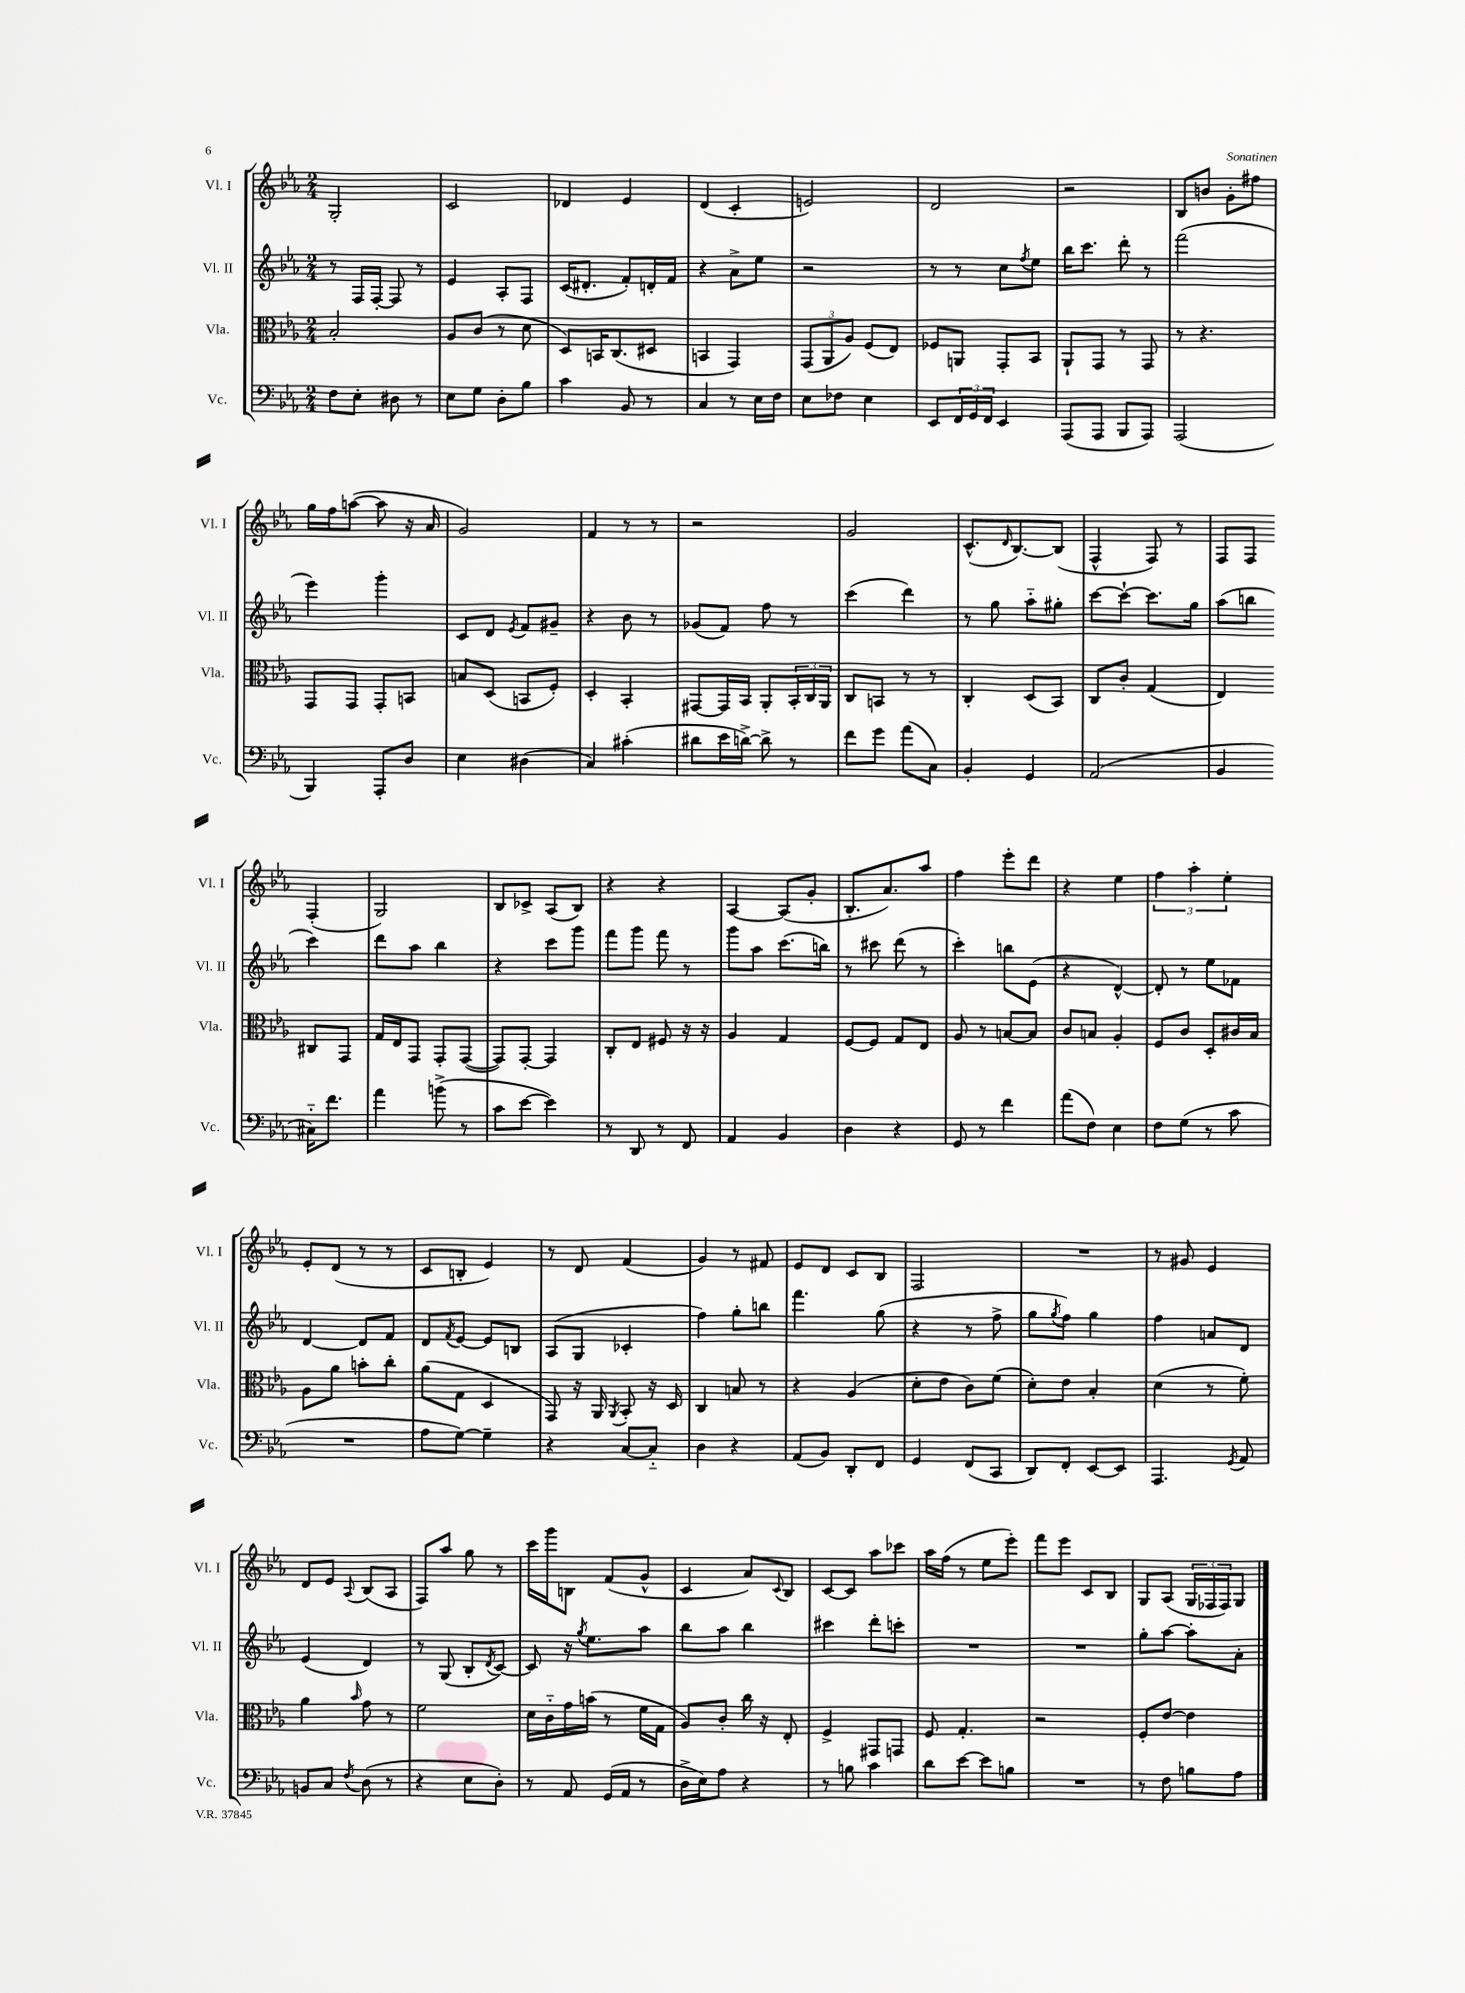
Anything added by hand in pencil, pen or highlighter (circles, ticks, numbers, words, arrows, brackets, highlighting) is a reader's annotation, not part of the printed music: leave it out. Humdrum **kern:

**kern	**kern	**kern	**kern
*staff4	*staff3	*staff2	*staff1
*clefF4	*clefC3	*clefG2	*clefG2
*k[b-e-a-]	*k[b-e-a-]	*k[b-e-a-]	*k[b-e-a-]
*M2/4	*M2/4	*M2/4	*M2/4
8F	2B-'	8r	2G'
8E-'	.	16F	.
.	.	[16F'	.
8D#	.	8F]	.
8r	.	8r	.
=	=	=	=
8E-	8A-	4e-	2c
8G	(8c	.	.
8D'	8r	8A-'	.
8B-	8d	8F	.
=	=	=	=
4c	8D)	(16c	4d-
.	.	8.d#'	.
.	16BB	.	.
.	(8.C	.	.
8BB-	.	8f')	4e-
8r	8D#	16d'	.
.	.	16f	.
=	=	=	=
4C	4BB	4r	(4d
8r	4GG)	8a-^	4c'
16E-	.	8ee-	.
16F	.	.	.
=	=	=	=
8E-	(12GG	2r	2e)
.	12AA-	.	.
8F-	.	.	.
.	12A-)	.	.
4E-	(8F	.	.
.	8E-)	.	.
=	=	=	=
8EE-	8F-	8r	2d
24FF	8AA	8r	.
24GG	.	.	.
24FF	.	.	.
4EE-	8GG'	8cc	.
.	.	8qff	.
.	8BB-	8ee-	.
=	=	=	=
(8AAA-	8AA-`	16bb-	2r
.	.	8.ccc	.
8AAA-	8GG	.	.
8BBB-	8r	8ddd'	.
8AAA-)	8GG	8r	.
=	=	=	=
(2AAA-	8r	(2fff	8B-
.	4.r	.	8b
.	.	.	8g'
.	.	.	8ff#
=	=	=	=
4BBB-)	8GG	4eee-)	16gg
.	.	.	16ff
.	8GG	.	([8aa
8AAA-'	8GG'	4ggg'	8aa]
8D	8BB	.	16r
.	.	.	16a-
=	=	=	=
4E-	8B	8c	2g)
.	(8D	8d	.
.	.	8qe-	.
(4D#	8BB	8f	.
.	8F')	8g#~	.
=	=	=	=
4C)	4D'	4r	4f
(4c#'	4BB-'	8b-	8r
.	.	8r	8r
=	=	=	=
8d#	[8GG#	(8g-	2r
16e-	16GG#]	8f)	.
[16d^)	16BB-	.	.
8d^]	8AA-'	8ff	.
8r	24BB-'	8r	.
.	24C	.	.
.	24AA-	.	.
=	=	=	=
8f	8C	(4ccc	2g
8g	8BB	.	.
(8a-	8r	4ddd)	.
8C)	8r	.	.
=	=	=	=
4BB-'	4C'	8r	(8.c^^
.	.	8gg	.
.	.	.	16qqd
.	.	.	[8.B-)
4GG	(8D	8aa-'~	.
.	8BB-)	8gg#'	(8B-]
=	=	=	=
(2AA-	8C	[8ccc	4F^^
.	8c'	8ccc`_	.
.	(4G	8.ccc]	8F)
.	.	.	8r
.	.	16gg	.
=	=	=	=
4BB-	4E-)	(8aa-	8F
.	.	8bb	8F
16C#'~)	8C#	4ccc)	(4F'
8.f	.	.	.
.	8GG	.	.
=	=	=	=
4a-	16G	8ddd	2G)
.	16E-	.	.
.	8GG	8aa-	.
(8b^	8GG'	4bb-	.
8r	([8GG	.	.
=	=	=	=
8c	8GG])	4r	8B-
[8e-	[8GG'	.	8c-^
4e-])	4GG]	8ccc	(8A-
.	.	8ggg	8B-)
=	=	=	=
8r	8C'	8fff	4r
8DD	8E-	8ggg	.
8r	8F#	8fff	4r
8FF	16r	8r	.
.	16r	.	.
=	=	=	=
4AA-	4A-	8ggg	[4A-
.	.	8aa-	.
4BB-	4G	(8.ccc	(8A-]
.	.	.	8g'
.	.	16bb)	.
=	=	=	=
4D	[8F	8r	8.B-'
.	8F]	8ccc#	.
.	.	.	8.a-)
4r	8G	(8ddd	.
.	8E-	8r	8aa-
=	=	=	=
8GG	8A-	4ccc')	4ff
8r	8r	.	.
4f	[8B	8bb	8eee-'
.	8B]	(8e-	8ddd
=	=	=	=
(8a-	8c	4r	4r
8F)	8B	.	.
4E-	4A-'	[4d^^)	4ee-
=	=	=	=
8F	8F	8d']	6ff
(8G	8c	8r	.
.	.	.	6aa-'
8r	8D'	8ee-	.
.	.	.	6ee-'
8c	16c#	8f-	.
.	16B-	.	.
=	=	=	=
2r	8A-	[4d	8e-'
.	8a-	.	(8d
.	8b'	8d]	8r
.	8cc'	8f	8r
=	=	=	=
8A-	(8a-	8d	8c
.	.	8qf	.
[8G)	8G	[8e-	8B'
4G~]	4D	8e-]	4e-)
.	.	8B	.
=	=	=	=
4r	8GG)	(8A-	8r
.	16r	8G	8d
.	16AA-	.	.
.	8qAA-	.	.
[8C	8BB-'	4c-'	(4f
8C'~]	16r	.	.
.	16D	.	.
=	=	=	=
4D	4C	4ff)	4g)
4r	8B	8gg'	8r
.	8r	8bb	8f#
=	=	=	=
(8AA-	4r	4.fff	8e-
8BB-)	.	.	8d
8DD'	(4A-	.	8c
8FF	.	(8gg	8B-
=	=	=	=
4GG	8d'	4r	2F
.	8e-	.	.
(8FF	8c)	8r	.
8CC	(8f	8ff^	.
=	=	=	=
8DD)	8d')	8gg	2r
.	.	8qgg	.
8FF'	8e-	8ff)	.
[8EE-	4B-'	4gg	.
8EE-]	.	.	.
=	=	=	=
4.AAA-	(4d	4ff	8r
.	.	.	8g#
.	8r	8a	4e-
8qGG	.	.	.
8AA-	8f')	8d	.
=	=	=	=
8BB	4a-	(4e-	8d
8C	.	.	8e-
8qF	16qqb-	.	8qqA-
(8D	8g	4d)	(8B-
8r	8r	.	8A-
=	=	=	=
4r	2f	8r	8F)
.	.	(8G	8aa-
8E-	.	8B-'	8gg
.	.	8qd	.
8D')	.	[8c)	8r
=	=	=	=
8r	16d	8c]	16ccc
.	16c'~	.	16ggg
8AA-	16g	16r	8B
.	.	8qgg	.
.	(16b	8.ee-	.
(16GG	8r	.	(8f
16AA-	.	.	.
8r	16f	8aa-	8g^^
.	16G	.	.
=	=	=	=
16D^	8A-)	8bb-	4c
16E-)	.	.	.
8A-	8c'	8aa-	.
4r	16cc	4bb-	8a-)
.	16r	.	.
.	.	.	8qqc
.	8E-'	.	8B-
=	=	=	=
8r	4F^	4ccc#	[8c
8B	.	.	8c]
4c	8GG#	8ddd'	8aa-
.	8GG	8ccc'	8ccc-
=	=	=	=
8d	8F	2r	16aa-
.	.	.	(16ff
[8e-	4.G'	.	8r
8e-]	.	.	8ee-
8B	.	.	8eee-')
=	=	=	=
2r	2r	2r	8fff
.	.	.	8eee-
.	.	.	8c
.	.	.	8B-
=	=	=	=
8r	8F'	8gg'	8G
8F	[8e-	[8aa-	(8A-
8B	4e-]	8aa-']	24G
.	.	.	24F-
.	.	.	24F-)
8A-	.	8a-'	8G
==	==	==	==
*-	*-	*-	*-
